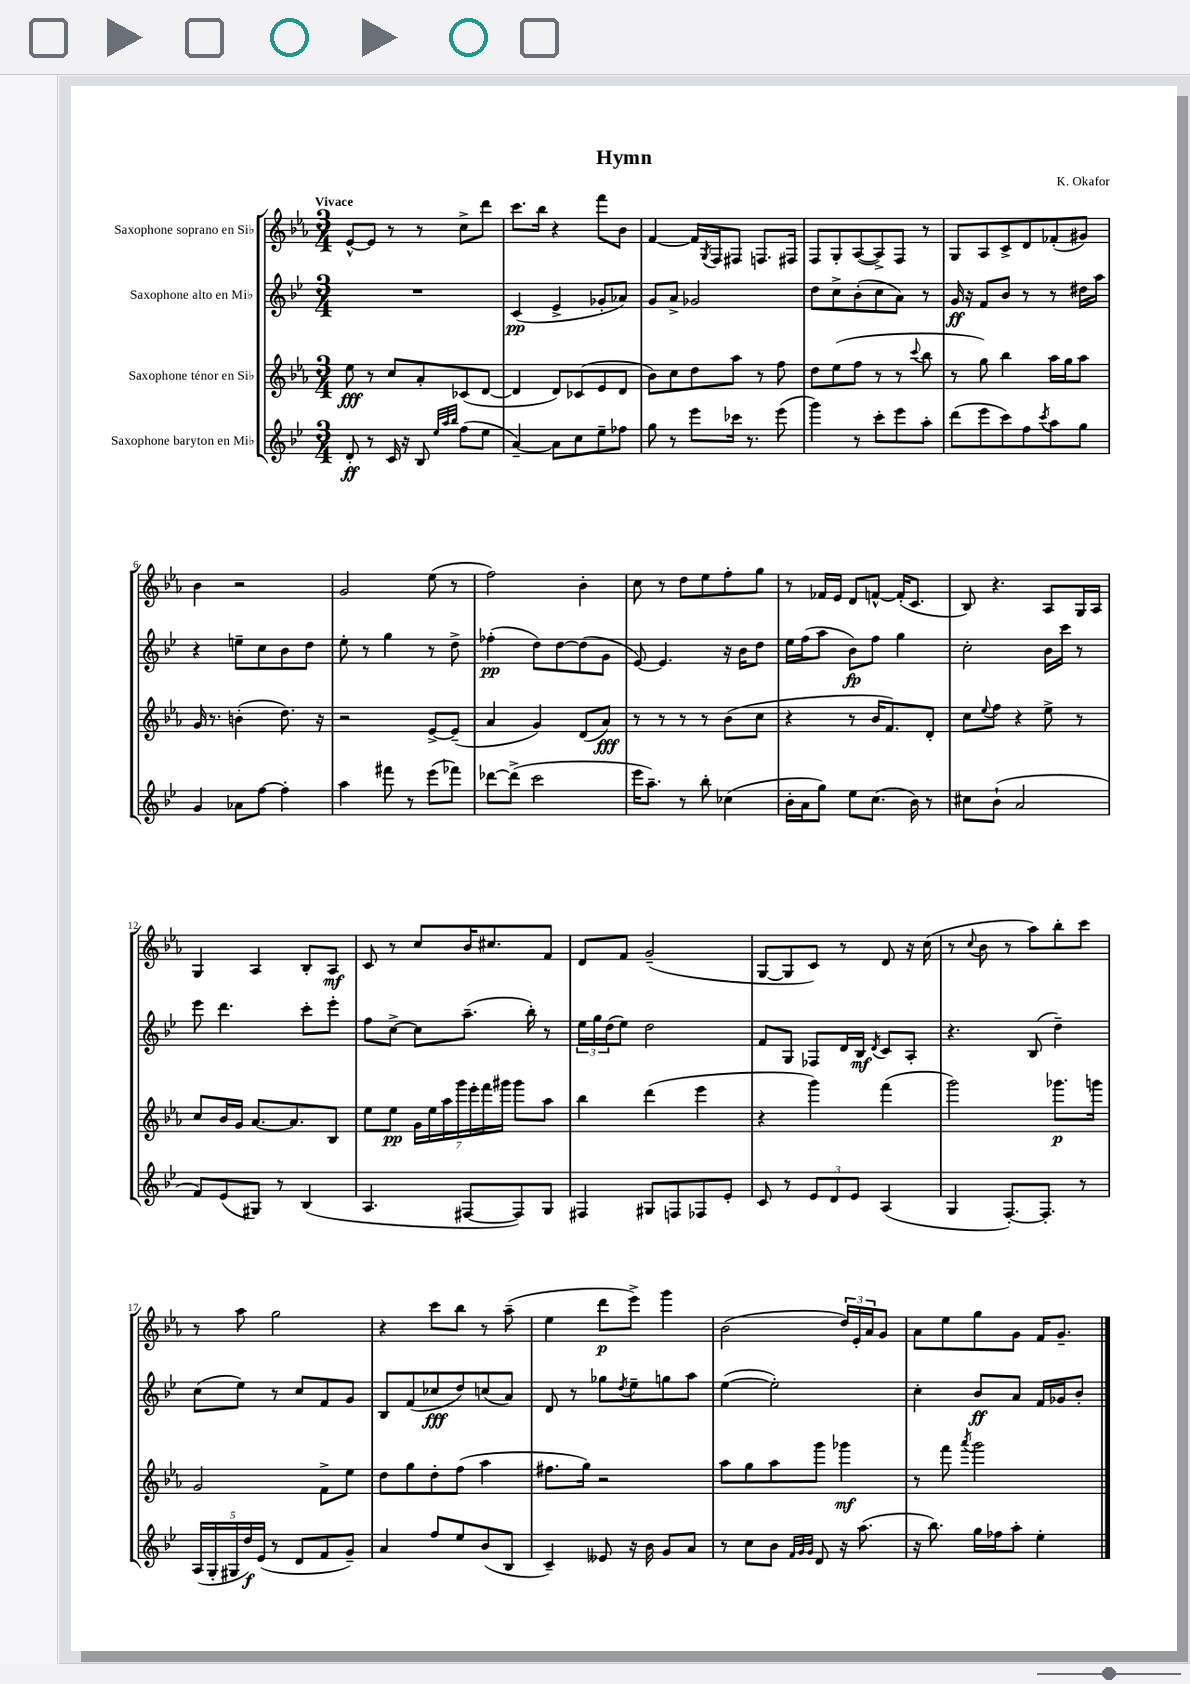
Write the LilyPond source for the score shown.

\header { title = "Hymn" composer = "K. Okafor" }
<<
\new StaffGroup <<
\new Staff = "s0" \with { instrumentName = "Saxophone soprano en Sib" } {
    \clef treble \key ees \major \numericTimeSignature \time 3/4 \tempo "Vivace"
    ees'8~-^ ees'8 r8 r8 c''8-> d'''8 |
    c'''8. bes''16 r4 f'''8 bes'8 |
    f'4~ f'16 \acciaccatura { g8 } f16 fis8 f8. fis16 |
    f8 g8-. aes8~( aes8->) f8 r8 |
    g8 aes8 c'8-> d'8 fes'8-.( gis'8) |
    bes'4 r2 |
    g'2 ees''8( r8 |
    f''2) bes'4-. |
    c''8 r8 d''8 ees''8 f''8-. g''8 |
    r8 fes'16 ees'16 d'8 f'8~-^ f'16-.( c'8. |
    bes8) r4. aes8 g16 aes16 |
    g4 aes4 bes8-. aes8\mf |
    c'8 r8 c''8 bes'16 cis''8. f'8 |
    d'8 f'8 g'2--( |
    g8~ g8 c'8) r8 d'8 r16 c''16( |
    r8 \appoggiatura { c''8 } bes'8 r8 aes''8) bes''8-. c'''8 |
    r8 aes''8 g''2 |
    r4 c'''8 bes''8 r8 aes''8--( |
    ees''4 d'''8\p ees'''8->) g'''4 |
    bes'2( \tuplet 3/2 { d''16) ees'16-. aes'16 } g'8 |
    aes'8 ees''8 g''8 g'8 f'16 g'8.-- \bar "|." |
}
\new Staff = "s1" \with { instrumentName = "Saxophone alto en Mib" } {
    \clef treble \key bes \major \numericTimeSignature \time 3/4
    R2. |
    c'4\pp( ees'4-> ges'8-. aes'8) |
    g'8 a'8-> ges'2 |
    d''8 c''8-> bes'8-.( c''8 a'8) r8 |
    g'16\ff r16 f'8 bes'8 r8 r8 dis''16 a''16 |
    r4 e''8-- c''8 bes'8 d''8 |
    ees''8-. r8 g''4 r8 d''8-> |
    fes''4-.\pp( d''8) d''8~ d''8( g'8 |
    ees'8~) ees'4. r16 bes'16 d''8 |
    ees''16 f''16( a''8 bes'8\fp) f''8 g''4 |
    c''2-. bes'16 c'''16 r8 |
    ees'''8 d'''4. c'''8-. ees'''8-. |
    f''8 c''8~-> c''8 a''8.--( bes''16-.) r8 |
    \tuplet 3/2 { ees''16 g''16 d''16( } ees''8) d''2 |
    f'8 g8 fes8 d'16 bes16\mf \acciaccatura { d'8 } c'8 a8-. |
    r4. bes8( d''4--) |
    c''8( ees''8) r8 c''8 f'8 g'8 |
    bes8 f'8( ces''8\fff d''8) c''8( a'8) |
    d'8 r8 ges''8 \acciaccatura { d''8 } ees''8-- g''8 a''8 |
    ees''4~( ees''2-.) |
    c''4-. bes'8\ff a'8 f'16 ges'16 bes'8-. \bar "|." |
}
\new Staff = "s2" \with { instrumentName = "Saxophone ténor en Sib" } {
    \clef treble \key ees \major \numericTimeSignature \time 3/4
    ees''8\fff r8 c''8 aes'8-. ces'8( d'8~ |
    d'4 d'8) ces'8( ees'8 d'8 |
    bes'8) c''8 d''8 aes''8 r8 f''8 |
    d''8 ees''8( f''8 r8 r8 \appoggiatura { c'''8 } bes''8 |
    r8 g''8) bes''4 aes''16 g''16 aes''8 |
    g'16 r8. b'4-.( d''8.) r16 |
    r2 ees'8~-> ees'8--( |
    aes'4 g'4) d'8( aes'8\fff) |
    r8 r8 r8 r8 bes'8( c''8 |
    r4 r8 bes'16 f'8.) d'8-. |
    c''8 \appoggiatura { ees''8 } f''8 r4 ees''8-> r8 |
    c''8 bes'16 g'16 aes'8.~ aes'8. bes8 |
    ees''8 ees''8\pp \tuplet 7/4 { g'16 ees''16 aes''16 g'''16 ees'''16-. f'''16 gis'''16 } gis'''8 aes''8 |
    bes''4 d'''4( ees'''4 |
    r4 g'''4) f'''4( |
    g'''2) ges'''8.\p g'''16 |
    g'2 f'8-> ees''8 |
    d''8 g''8 d''8-. f''8( aes''4 |
    fis''8. g''16) r2 |
    aes''8 g''8 aes''8 g'''8 ges'''4\mf |
    r8 f'''8 \acciaccatura { aes'''8 } g'''2 \bar "|." |
}
\new Staff = "s3" \with { instrumentName = "Saxophone baryton en Mib" } {
    \clef treble \key bes \major \numericTimeSignature \time 3/4
    d'8-.\ff r8 c'16 r16 bes8 \grace { ees''32 a''32 bes''32 } f''8( ees''8 |
    a'4~--) a'8 c''8 ees''8-- fes''8 |
    g''8 r8 ees'''8 ces'''16 r8. ees'''8( |
    g'''4) r8 c'''8-. ees'''8 a''8-. |
    d'''8( ees'''8 c'''8) f''8 \acciaccatura { c'''8 } a''8 g''8 |
    g'4 aes'8 f''8~ f''4-. |
    a''4 fis'''8 r8 ees'''8( fes'''8) |
    des'''8~ des'''8->( c'''2 |
    ees'''16 a''8.--) r8 bes''8-. ces''4( |
    bes'16-. a'16 g''8) ees''8 c''8.( bes'16) r8 |
    cis''8 bes'8-!( a'2 |
    f'8) ees'8( gis8) r8 bes4( |
    a4. fis8~ fis8) g8 |
    fis4 gis8 f8 fes8 ees'8-. |
    c'8 r8 \tuplet 3/2 { ees'8 d'8 ees'8 } a4( |
    g4 f8.~-.) f8.-. r8 |
    \tuplet 5/4 { a16( g16-. gis16 d''16\f) ees'16( } r8 d'8 f'8 g'8--) |
    a'4 f''8 ees''8 bes'8( bes8 |
    c'4--) eeses'8 r16 bes'16 g'8 a'8 |
    r8 c''8 bes'8 \grace { f'32 g'32 g'32 } d'8 r16 a''8.( |
    r16 bes''8.) g''16 fes''16 a''8-. ees''4-. \bar "|." |
}
>>
>>
